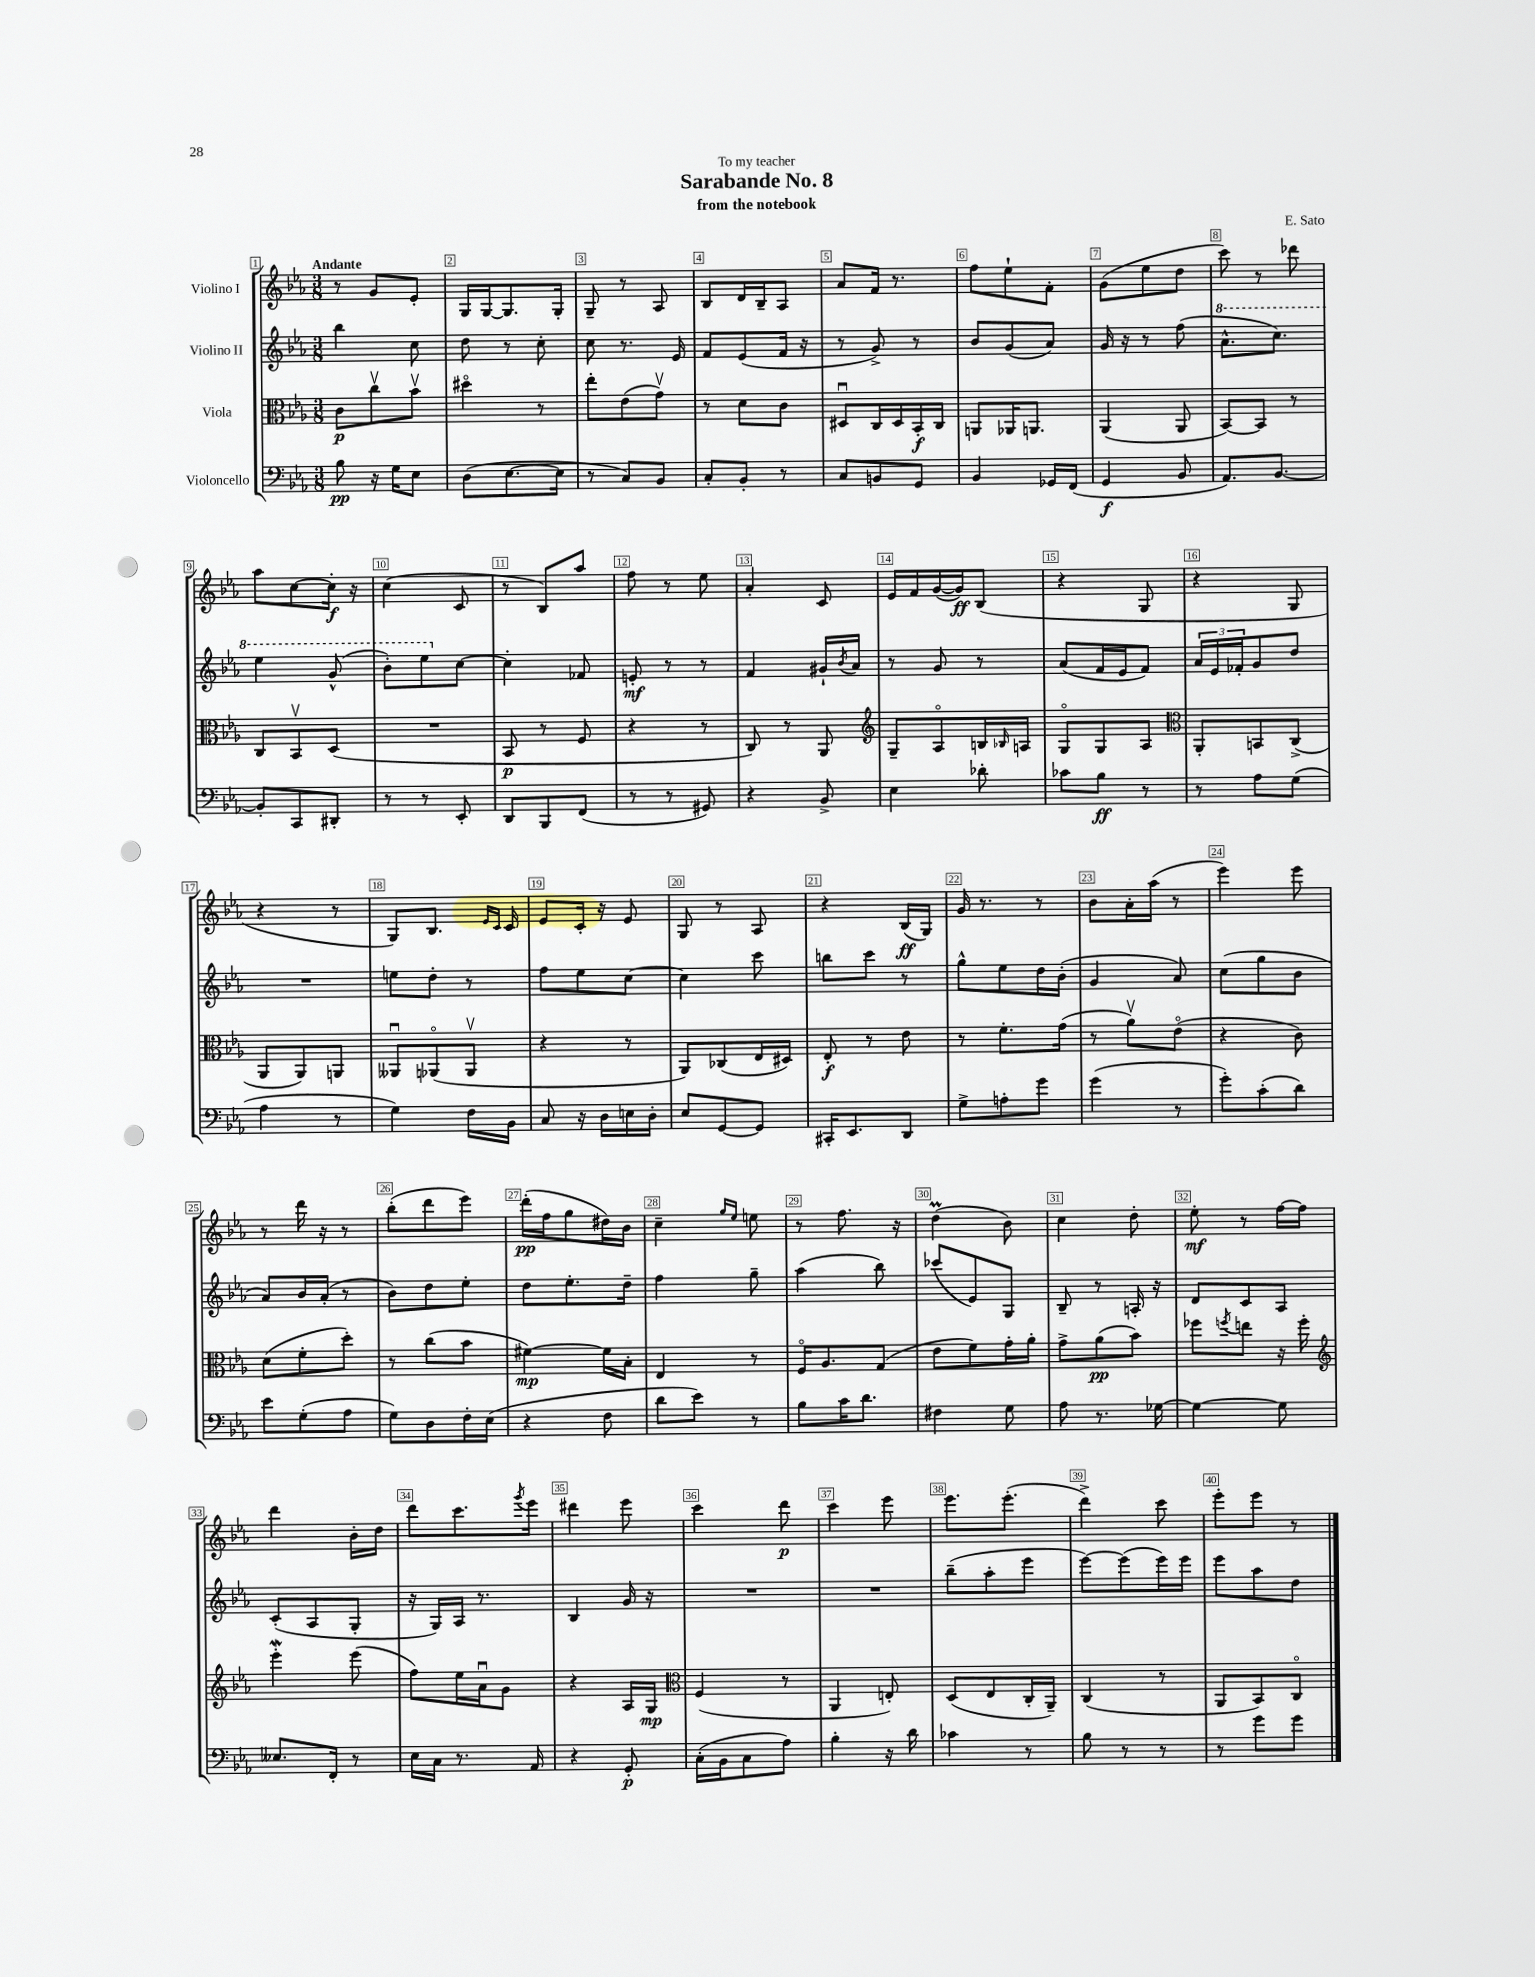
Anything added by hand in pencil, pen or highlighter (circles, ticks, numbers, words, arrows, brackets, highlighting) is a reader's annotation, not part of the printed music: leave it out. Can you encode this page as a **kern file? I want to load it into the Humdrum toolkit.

**kern	**kern	**kern	**kern
*staff4	*staff3	*staff2	*staff1
*clefF4	*clefC3	*clefG2	*clefG2
*k[b-e-a-]	*k[b-e-a-]	*k[b-e-a-]	*k[b-e-a-]
*M3/8	*M3/8	*M3/8	*M3/8
8B-	8c	4bb-	8r
16r	8ccv	.	8g
16G	.	.	.
8E-	8b-v	8cc	8e-'
=	=	=	=
(8D	4dd#o	8dd	16G
.	.	.	[16G
[8.E-	.	8r	8.G]
.	8r	8cc'	.
16E-]	.	.	16G'
=	=	=	=
8r	8ee-'	8cc	8G~
8C)	(8e-	8.r	8r
8BB-	8gv)	.	8A-
.	.	16e-	.
=	=	=	=
8C'	8r	8f	8B-
8BB-'	8d	(8e-	16d
.	.	.	16B-~
8r	8c	16f	8A-
.	.	16r	.
=	=	=	=
8C	8D#u	8r	8a-
8BB	16C	8g^)	16f
.	16D#	.	8.r
8GG	16BB-'	8r	.
.	16C	.	.
=	=	=	=
4BB-	8AA	8b-	8ff
.	16AA-	(8g	8ee-`
.	8.AA	.	.
16GG-	.	8a-)	8f'
(16FF	.	.	.
=	=	=	=
4GG	(4AA-	16g	(8g
.	.	16r	.
.	.	8r	8ee-
8BB-	8AA-	(8ff	8dd
=	=	=	=
8.AA-)	[8BB-)	8.aa-^^	8ccc)
.	8BB-]	.	8r
[8.BB-	.	8.ccc)	.
.	8r	.	8ddd-
=	=	=	=
8BB-']	8C	4eee-	8aa-
8CC	8BB-v	.	[8cc
8DD#'	(8D	(8gg^^	16cc']
.	.	.	16r
=	=	=	=
8r	4.r	8bb-')	(4cc
8r	.	8eee-	.
8EE-'	.	[8cc	8c
=	=	=	=
8DD	8BB-	4cc']	8r
8BBB-	8r	.	8B-)
(8FF	8F	8f-	8aa-
=	=	=	=
8r	4r	8e'	8ff
8r	.	8r	8r
8GG#)	8r	8r	8ee-
=	=	=	=
4r	8C)	4f	4a-'
.	8r	.	.
8BB-^	8AA-	16g#`	8c
.	.	8qb-	.
.	.	16a-	.
=	=	=	=
*	*clefG2	*	*
4E-	8G~	8r	16e-
.	.	.	16f
.	8A-o	8g	([16g
.	.	.	16g])
8d-'	16B	8r	(8B-
.	16qqB-	.	.
.	16A	.	.
=	=	=	=
8c-	8Go	(8a-	4r
8B-	8G	16f	.
.	.	16e-	.
8r	8A-	8f)	8G
=	=	=	=
*	*clefC3	*	*
8r	8AA-'	24a-	4r
.	.	24e-	.
.	.	24f-'	.
8A-	8BB	8g	.
(8G	(8C^	8dd	8G
=	=	=	=
4A-	8AA-	4.r	4r
.	8AA-)	.	.
8r	8AA	.	8r
=	=	=	=
4G)	8AA--u	8ee	8G)
.	(8AA-o	8dd'	8.B-
16F	8AA-v	8r	.
.	.	.	16qqe-
.	.	.	16qqc
16BB-	.	.	16c
=	=	=	=
8C	4r	8ff	8e-
16r	.	8ee-	16c'
16D	.	.	16r
16E	8r	[8cc	8e-
16D'	.	.	.
=	=	=	=
8E-	8AA-)	4cc]	8G
[8GG	(8C-	.	8r
8GG]	16E-	8ccc	8A-
.	16D#)	.	.
=	=	=	=
16CC#'	8E-'	8bb	4r
8.EE-	.	.	.
.	8r	8ccc	.
8DD	8e-	8r	(16B-
.	.	.	16G)
=	=	=	=
8G^	8r	8gg^^	16g
.	.	.	8.r
8A'	8.f'	8ee-	.
8g	.	16dd	8r
.	(16g	(16b-'	.
=	=	=	=
(4g	8r	4g	8b-
.	8a-v)	.	16a-'
.	.	.	(16aa-
8r	(8e-o	8a-)	8r
=	=	=	=
8g')	4r	(8cc	4eee-)
(8c'	.	8gg	.
8d)	8c)	8b-	8eee-
=	=	=	=
8e-	(8d	8a-)	8r
(8G'	8f'	16b-	16ddd
.	.	(16a-'	16r
8A-	8dd')	8r	8r
=	=	=	=
8G)	8r	8b-)	(8bb-'
8D	(8cc	8dd	8ddd
16F'	8b-	8ee-'	8eee-)
(16E-	.	.	.
=	=	=	=
4r	[4f#)	8dd	(16ddd'
.	.	.	16ff
.	.	8.ee-'	8gg
8F	16f#]	.	16dd#)
.	16B-'	16dd~	16b-
=	=	=	=
8d	4E-	4ff	4cc~
8e-)	.	.	.
.	.	.	16qqgg
.	.	.	16qqee-
8r	8r	8gg~	8ee
=	=	=	=
8B-	16Fo	(4aa-	8r
.	8.A-	.	.
16c	.	.	8.ff
8.d	.	.	.
.	(8G	8bb-)	.
.	.	.	16r
=	=	=	=
4F#	8e-	(8ccc-	(4dd
.	8f)	8e-)	.
8G	16g'	8G	8b-)
.	16a-'	.	.
=	=	=	=
8A-	8g^	8B-~	4cc
8.r	(8a-	8r	.
.	8b-)	16A'	8dd'
[16G-	.	16r	.
=	=	=	=
4G-_	8ff-	8d	8ee-'
.	8qff	.	.
.	8ee	8c	8r
8G-]	16r	8A-	[16ff
.	16ff'	.	16ff]
=	=	=	=
*	*clefG2	*	*
8.E--	4eee-'	(8c'	4ddd
.	.	8A-	.
16FF'	.	.	.
8r	(8eee-	8G'	16b-'
.	.	.	16dd
=	=	=	=
16E-	8ff)	16r	8ddd
16C	.	16G)	.
8.r	16ee-	16A-	8.ccc
.	16a-u	8.r	.
.	8g	.	.
.	.	.	8qggg
16AA-	.	.	16eee-
=	=	=	=
4r	4r	4B-	4ddd#
8GG'	16A-	16g	8eee-
.	16G	16r	.
=	=	=	=
*	*clefC3	*	*
(16C'	(4F	4.r	4ccc
16BB-	.	.	.
8C	.	.	.
8A-)	8r	.	8ddd
=	=	=	=
4B-'	4AA-	4.r	4ccc
16r	8E')	.	8eee-
16d	.	.	.
=	=	=	=
4c-	(8D	(8bb-~	8.eee-
.	8E-	8aa-'	.
.	.	.	(8.eee-'
8r	16C'	8eee-	.
.	16AA-~)	.	.
=	=	=	=
8B-	(4C	[8eee-)	4ddd^)
8r	.	(8eee-]	.
8r	8r	16eee-)	8ccc
.	.	16eee-	.
=	=	=	=
8r	8AA-	8eee-	8eee-'
8g	8BB-)	8aa-	8eee-
8g	8Co	8dd	8r
==	==	==	==
*-	*-	*-	*-
